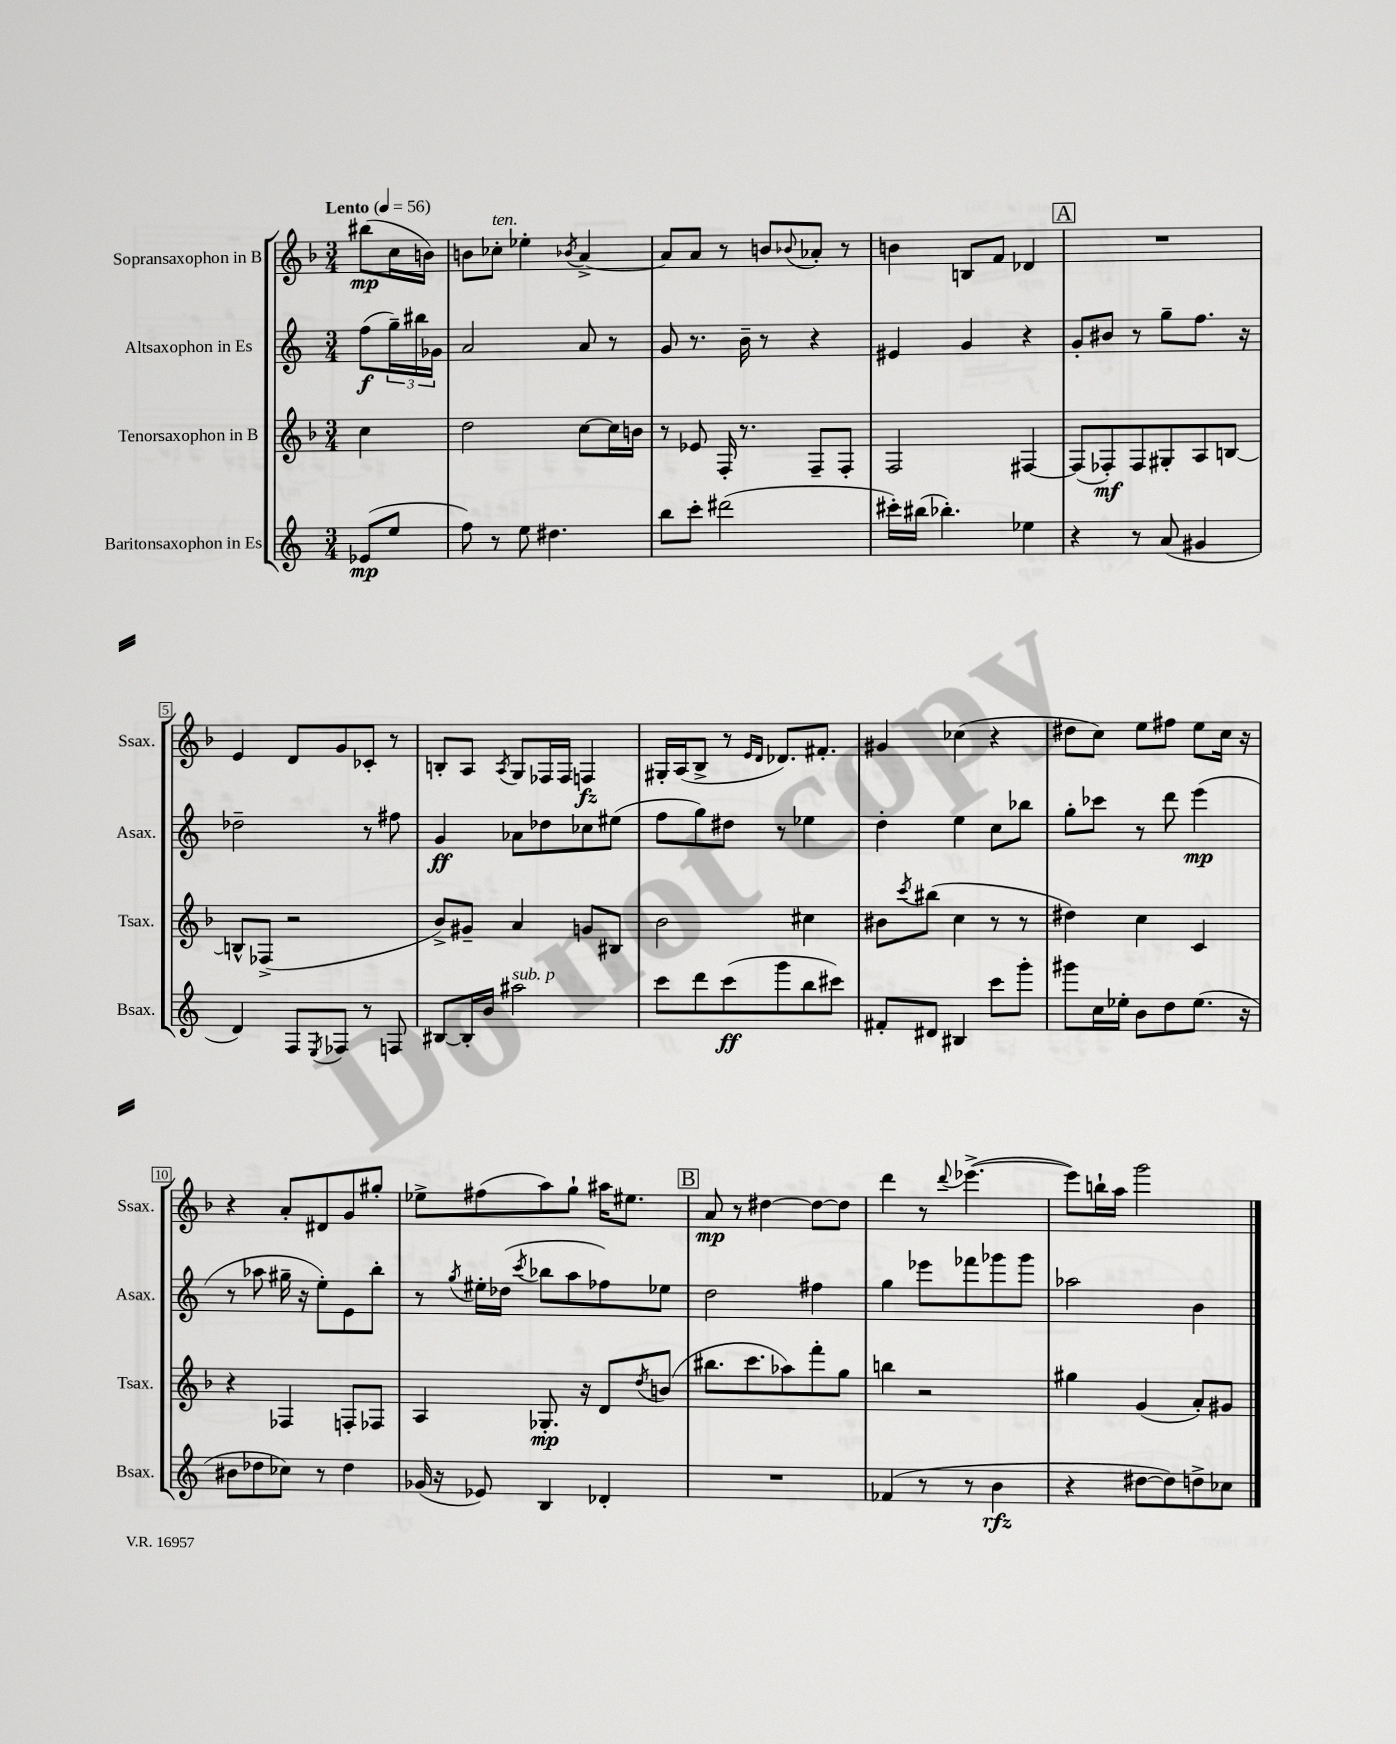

**kern	**kern	**kern	**kern
*staff4	*staff3	*staff2	*staff1
*clefG2	*clefG2	*clefG2	*clefG2
*k[]	*k[b-]	*k[]	*k[b-]
*M3/4	*M3/4	*M3/4	*M3/4
*MM56	*MM56	*MM56	*MM56
(8e-	4cc	(8ff	(8bb#
8ee	.	24gg~)	16cc
.	.	24bb#	.
.	.	.	16b)
.	.	24g-	.
=	=	=	=
8ff)	2dd	2a	8b
8r	.	.	8cc-'
8ee	.	.	4ee-'
4.dd#	.	.	.
.	.	.	8qb-
.	[8cc	8a	[4a^
.	16cc]	8r	.
.	16b	.	.
=	=	=	=
8bb	8r	8g	8a]
8ccc'	8e-	8.r	8a
(2ddd#	16F'	.	8r
.	8.r	16b~	.
.	.	8r	8b
.	.	.	8qqb-
.	8F~	4r	8a-'
.	8F'	.	8r
=	=	=	=
16ccc#')	2F	4e#	4b
(16bb#	.	.	.
4.bb-')	.	.	.
.	.	4g	8B
.	.	.	8f
4ee-	[4F#	4r	4d-
=	=	=	=
4r	(8F#]	8g'	2.r
.	8F-')	8b#	.
8r	8F-	8r	.
(8a	8G#'	8gg~	.
4g#	8A	8.ff	.
.	[8B	.	.
.	.	16r	.
=	=	=	=
4d)	8B^^]	2dd-~	4e
.	(8F-^	.	.
8F	2r	.	8d
8qE	.	.	.
8F-	.	.	8g
8r	.	8r	8c-'
8F	.	8ff#	8r
=	=	=	=
[8B#	8b-^)	4g	8B'
16B#']	8g#~	.	8A
16b	.	.	.
.	.	.	8qA
2aa#	4a	8a-	8G
.	.	8dd-	16F-
.	.	.	16F-
.	8g	8cc-	4F
.	8B#	(8ee#	.
=	=	=	=
8ccc	2b-	8ff	16G#'
.	.	.	(16A
8ddd	.	8gg)	8B-^
(8ccc	.	8dd#	8r
.	.	.	16qqe
.	.	.	16qqd
8ggg	.	8r	8.d-)
8bb	4cc#	4ee-	.
.	.	.	8.f#'
8ccc#)	.	.	.
=	=	=	=
8f#'	8b#	4dd'	4g#
.	8qccc	.	.
8d#	(8bb#	.	.
4B#	4cc	4ee	(4cc-
8ccc	8r	8cc	4r
8ggg'	8r	8bb-	.
=	=	=	=
8ggg#	4dd#)	8gg'	8dd#
16cc	.	8ccc-	8cc)
16ee-'	.	.	.
8b	4cc	8r	8ee
8dd	.	8ddd	8ff#
(8.ee-	4c	(4eee	8ee
.	.	.	16cc
16r	.	.	16r
=	=	=	=
8b#	4r	8r	4r
8dd-	.	8aa-	.
8cc-)	4F-	16gg#~	8a'
.	.	16r	.
8r	.	8ee')	8d#
4dd-	8F'	8e	8g
.	8F-	8bb'	8gg#'
=	=	=	=
(16g-	4A	8r	8ee-^
16r	.	.	.
.	.	8qgg	.
8e-)	.	16ee#'	(8ff#
.	.	(16dd-	.
.	.	8qccc	.
4B	8.G-'	8bb-	8aa)
.	.	8aa	8gg`
.	16r	.	.
4d-'	8d	8ff-)	16aa#
.	.	.	8.ee#
.	8qdd	.	.
.	(8b	8ee-	.
=	=	=	=
2.r	8.bb#	2dd	8a
.	.	.	8r
.	8.ccc	.	.
.	.	.	[4dd#
.	8aa-)	.	.
.	8fff'	4ff#	8dd#_
.	8gg	.	8dd#]
=	=	=	=
(4f-	4bb	4gg	4ddd
8r	2r	8eee-	8r
.	.	.	8qqddd
8r	.	8fff-	([4.eee-^
4b	.	8ggg-	.
.	.	8ggg-	.
=	=	=	=
4r	4gg#	2aa-	8eee-])
.	.	.	16bb`
.	.	.	16aa
[8dd#	(4g	.	2ggg
8dd#])	.	.	.
8dd^	8a')	4b	.
8cc-	8g#	.	.
==	==	==	==
*-	*-	*-	*-
